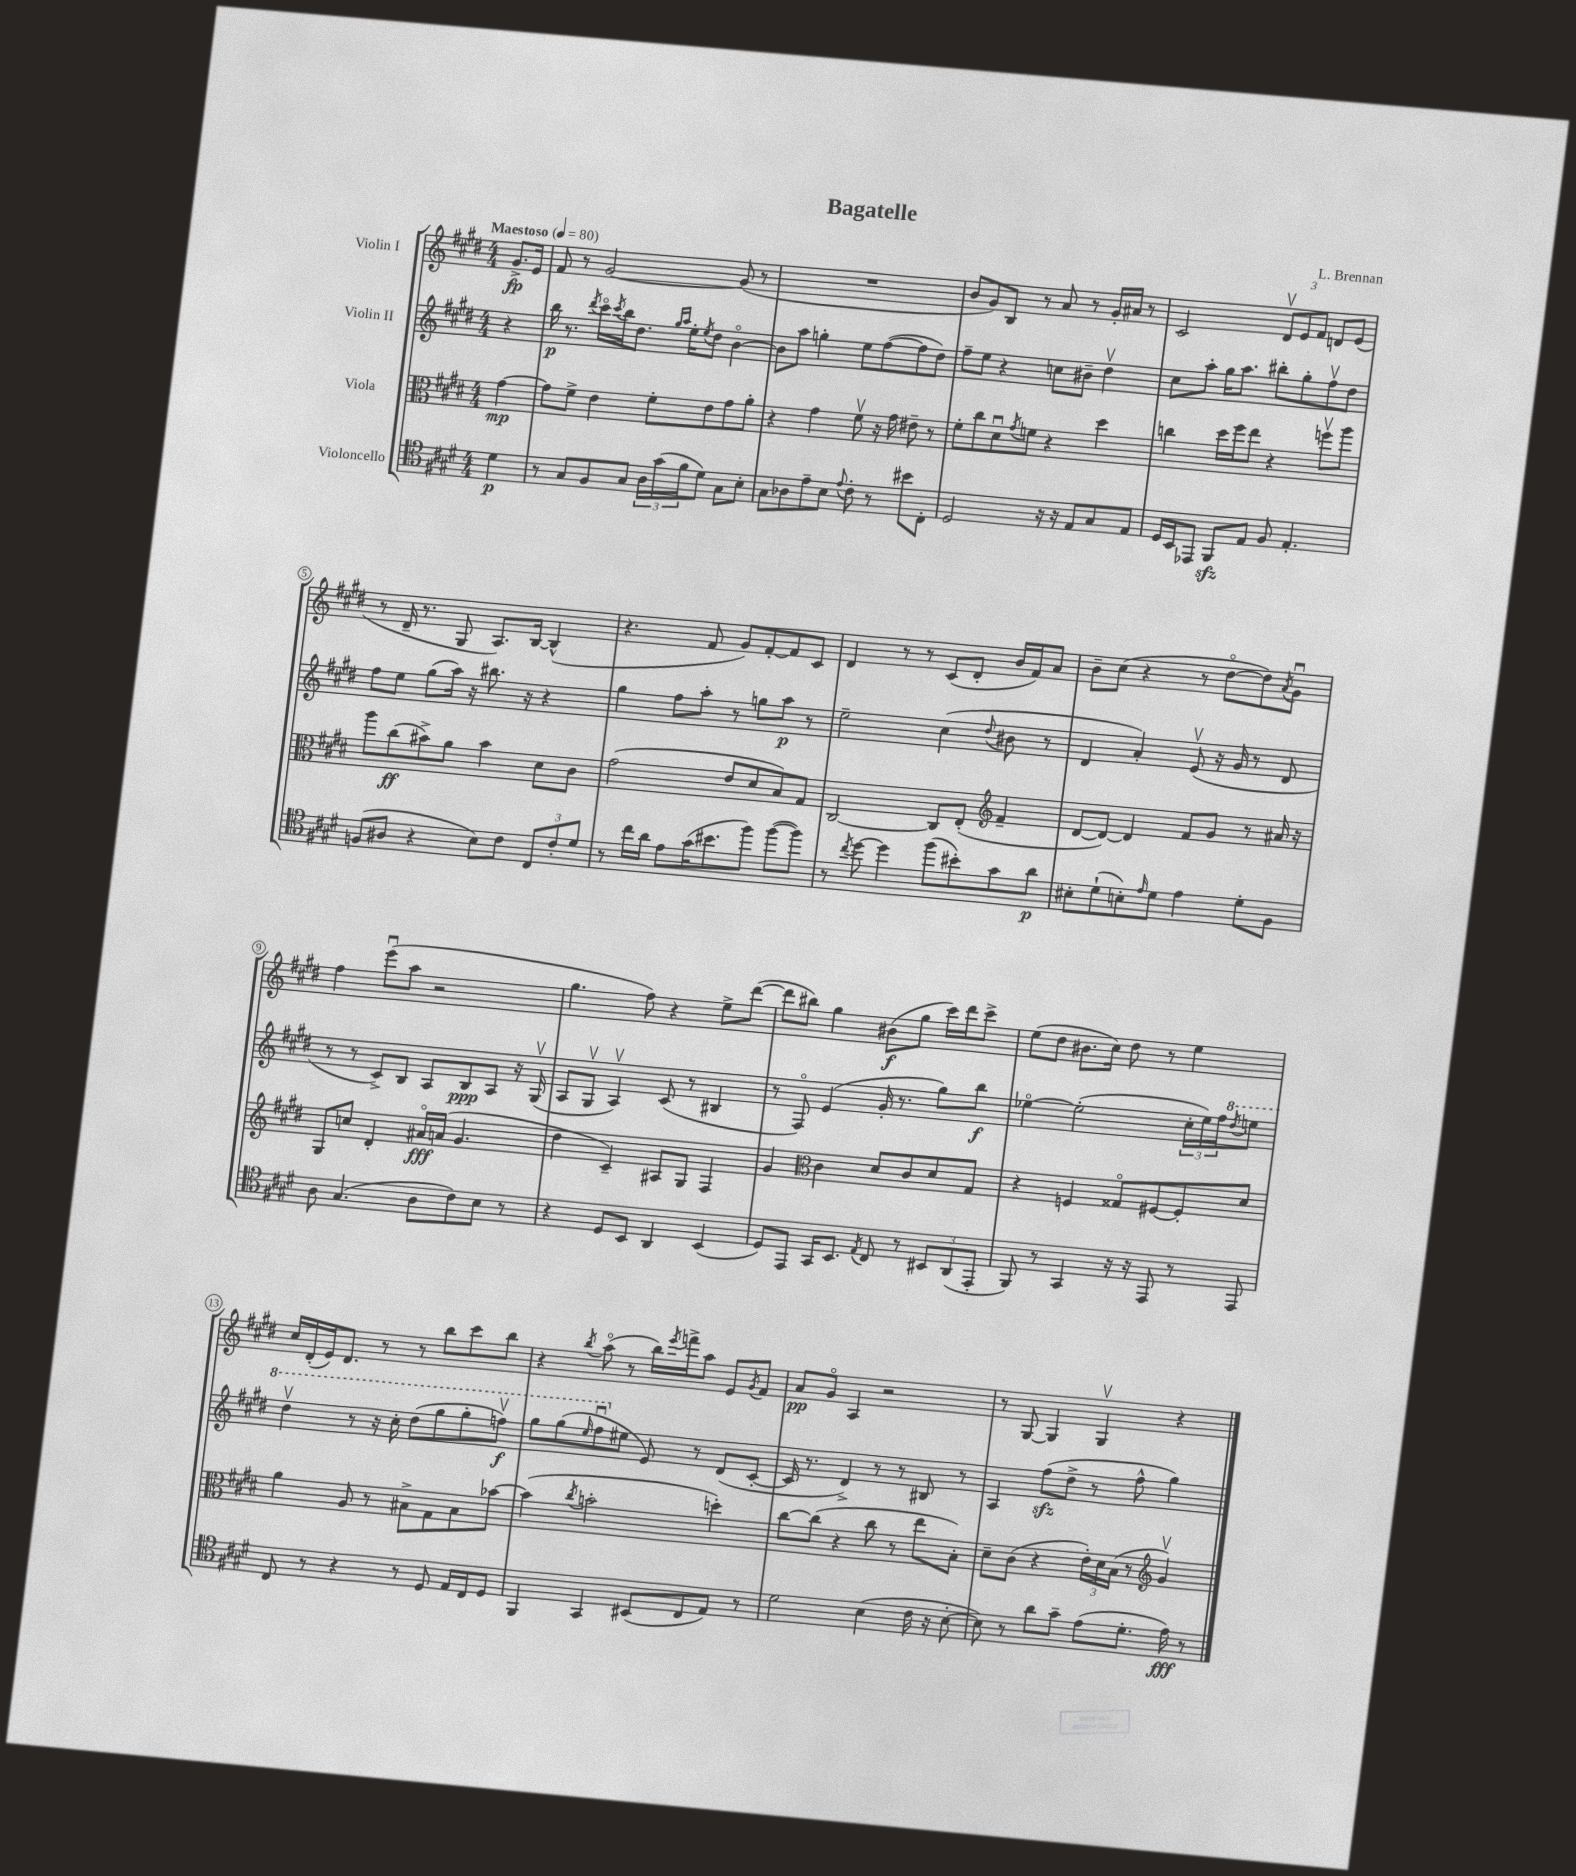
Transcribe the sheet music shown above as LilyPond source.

\header { title = "Bagatelle" composer = "L. Brennan" }
<<
\new StaffGroup <<
\new Staff = "s0" \with { instrumentName = "Violin I" } {
    \clef treble \key e \major \numericTimeSignature \time 4/4 \partial 4 \tempo "Maestoso" 4 = 80
    gis'8.->\fp e'16 |
    fis'8 r8 gis'2~ gis'8( r8 |
    R1 |
    b'8 gis'8) b8 r8 a'8 r8 gis'16-. ais'16 r8 |
    cis'2 \tuplet 3/2 { dis'8\upbow e'8 fis'8 } d'8 e'8( |
    r8 dis'16-- r8. gis8 a8.) b16~ b4-^( |
    r4. fis'8 gis'8) fis'8~-. fis'8 cis'8 |
    dis'4 r8 r8 cis'8( dis'8-. b'16 fis'16) a'8 |
    b'8-- cis''8( r4 r8 dis''8~\flageolet dis''8) \acciaccatura { a'8 } gis'8\downbow |
    fis''4 e'''8\downbow( a''8 r2 |
    gis''4. fis''8) r4 e''8-> dis'''8~( |
    dis'''8 bis''8) gis''4 bis'8\f( gis''8 cis'''16) dis'''16 cis'''8-> |
    e''8( dis''8 bis'8. cis''16) dis''8 r8 e''4 |
    cis''16 dis'16-.( e'16) dis'8. r8 r8 b''8 cis'''8 b''8 |
    r4 \acciaccatura { b''8 } a''8\flageolet( r8 b''16) \acciaccatura { e'''8 } f'''16-> a''8 e'8 \acciaccatura { gis'8 } fis'8 |
    a'8\pp gis'8\flageolet a4 r2 |
    r8 gis8~ gis4 gis4\upbow r4 \bar "|." |
}
\new Staff = "s1" \with { instrumentName = "Violin II" } {
    \clef treble \key e \major \numericTimeSignature \time 4/4 \partial 4
    r4 |
    b''16\p r8. \acciaccatura { dis'''8 } cis'''16\flageolet \acciaccatura { cis'''8 } b''16 dis''8. \grace { gis''16 a''16 } e''16-. \acciaccatura { e''8 } dis''8 b'4~\flageolet |
    b'8 a''8 g''4-. e''8 fis''8~( fis''8 dis''8) |
    fis''8-- e''8 r4 c''8 bis'8-- dis''4\upbow |
    cis''8 a''8-. gis''16 a''8. bis''8-. gis''8-. fis''8\upbow dis''8 |
    fis''8 e''8 gis''8( a''16) r16 bis''8. r16 r4 |
    gis''4 fis''8 a''8-. r8 g''8 a''8\p r8 |
    e''2-- cis''4( \appoggiatura { dis''8 } bis'8 r8 |
    dis'4 a'4-.) e'8\upbow( r16 gis'16 r8 dis'8 |
    r8 r8 cis'8->) b8 a8 b8\ppp a8 r16 gis16\upbow( |
    a8 gis8\upbow a4\upbow) cis'8( r8 bis4 |
    r8 fis8\flageolet) e'4( gis'16-. r8. gis''8) b''8\f |
    ees''4~\flageolet ees''2-.( \tuplet 3/2 { cis''16-. ees''16) fis''16 } \ottava #1 \acciaccatura { dis'''8 } e'''!8 |
    dis'''4\upbow r8 r16 cis'''16-. dis'''8( gis'''8 gis'''8-. f'''8\upbow\f) |
    gis'''8 gis'''8( \grace { e'''16 } fis'''8\downbow \ottava #0 eis''8 e'8) r8 dis'8( cis'8~-. |
    cis'16 r8. dis'4->) r8 r8 bis8 r8 |
    a4 fis''8\sfz( dis''8-> r8 fis''8-^ gis''4) \bar "|." |
}
\new Staff = "s2" \with { instrumentName = "Viola" } {
    \clef alto \key e \major \numericTimeSignature \time 4/4 \partial 4
    gis'4~\mp |
    gis'8 fis'8-> e'4 fis'8-. e'8 gis'8 a'8-. |
    r4 gis'4 fis'8\upbow r16 gis'16 eis'8-- r8 |
    fis'8-. cis''8 dis'8\downbow \acciaccatura { gis'8 } f'8 r4 dis''4 |
    c''4 dis''16 fis''16 e''8 r4 f''8\upbow a''8 |
    a''8 cis''8\ff( bis'8->) a'8 bis'4 dis'8 cis'8 |
    gis'2( e'8 dis'8 b8) gis8 |
    cis2~ cis8 e8-.( \clef treble fis'4-- |
    dis'8~ dis'8~) dis'4 fis'8 gis'8 r8 ais'16 r16 |
    gis8 c''8 dis'4-. ais'16\flageolet\fff a'16( gis'4. |
    dis''4 cis'4--) ais8 gis8 fis4 |
    gis'4 \clef alto cis'4 dis'8 cis'8 dis'8 gis8 |
    r4 f4 gisis8\flageolet fis8~ fis8-. dis'8 |
    a'4 a8 r8 bis8-> gis8 bis8 bes'8~ |
    bes'4( \acciaccatura { cis''8 } b'2-. d''4-.) |
    cis''8~ cis''8( r4 cis''8 r8 e''8 b8-.) |
    dis'8-- cis'8( r4 \tuplet 3/2 { e'16-.) dis'16 b16( } r8 \clef treble gis'4\upbow) \bar "|." |
}
\new Staff = "s3" \with { instrumentName = "Violoncello" } {
    \clef tenor \key e \major \numericTimeSignature \time 4/4 \partial 4
    dis'4\p |
    r8 gis8 fis8 gis8 \tuplet 3/2 { a16 gis'16( fis'16 } dis'8) gis8 b8-. |
    gis8 aes8 e'8-- b8 \appoggiatura { e'8 } cis'8-. r8 bis'8 cis8-. |
    dis2 r16 r16 e8 gis8 e8 |
    dis16 b,16 ees,8 fis,8\sfz e8 fis8 e4.-. |
    f8( ais8 r4 b8) cis'8 \tuplet 3/2 { cis8 cis'8-. dis'8 } |
    r8 cis''16 a'16 e'8 gis'16( bis'8. fis''8) fis''8~( fis''8) |
    r8 \acciaccatura { cis''8 } dis''8~ dis''4 fis''8( bis'8-.) gis'8 a'8\p |
    bis8-. dis'8-!( b8-.) \grace { e'16 } dis'8 e'4 dis'8-. fis8 |
    a8 gis4.( a8 cis'8) b8 r8 |
    r4 dis8 b,8 a,4 b,4( |
    dis8) e,8 gis,16 b,8. \acciaccatura { e8 } cis8 r8 \tuplet 3/2 { bis,8 a,8( e,8-. } |
    fis,8) r8 gis,4 r16 r16 e,8 r8 e,8 |
    cis8 r8 r4 r8 dis8 e16 cis16 dis8 |
    fis,4 gis,4 bis,8( cis8 e8) r8 |
    dis'2 b4( cis'16 r16 b8~-. |
    b8) r8 a'8 gis'8-- e'8( dis'8.-. e'16\fff) r8 \bar "|." |
}
>>
>>
\layout { \context { \Score \override BarNumber.stencil = #(make-stencil-circler 0.1 0.3 ly:text-interface::print) } }
